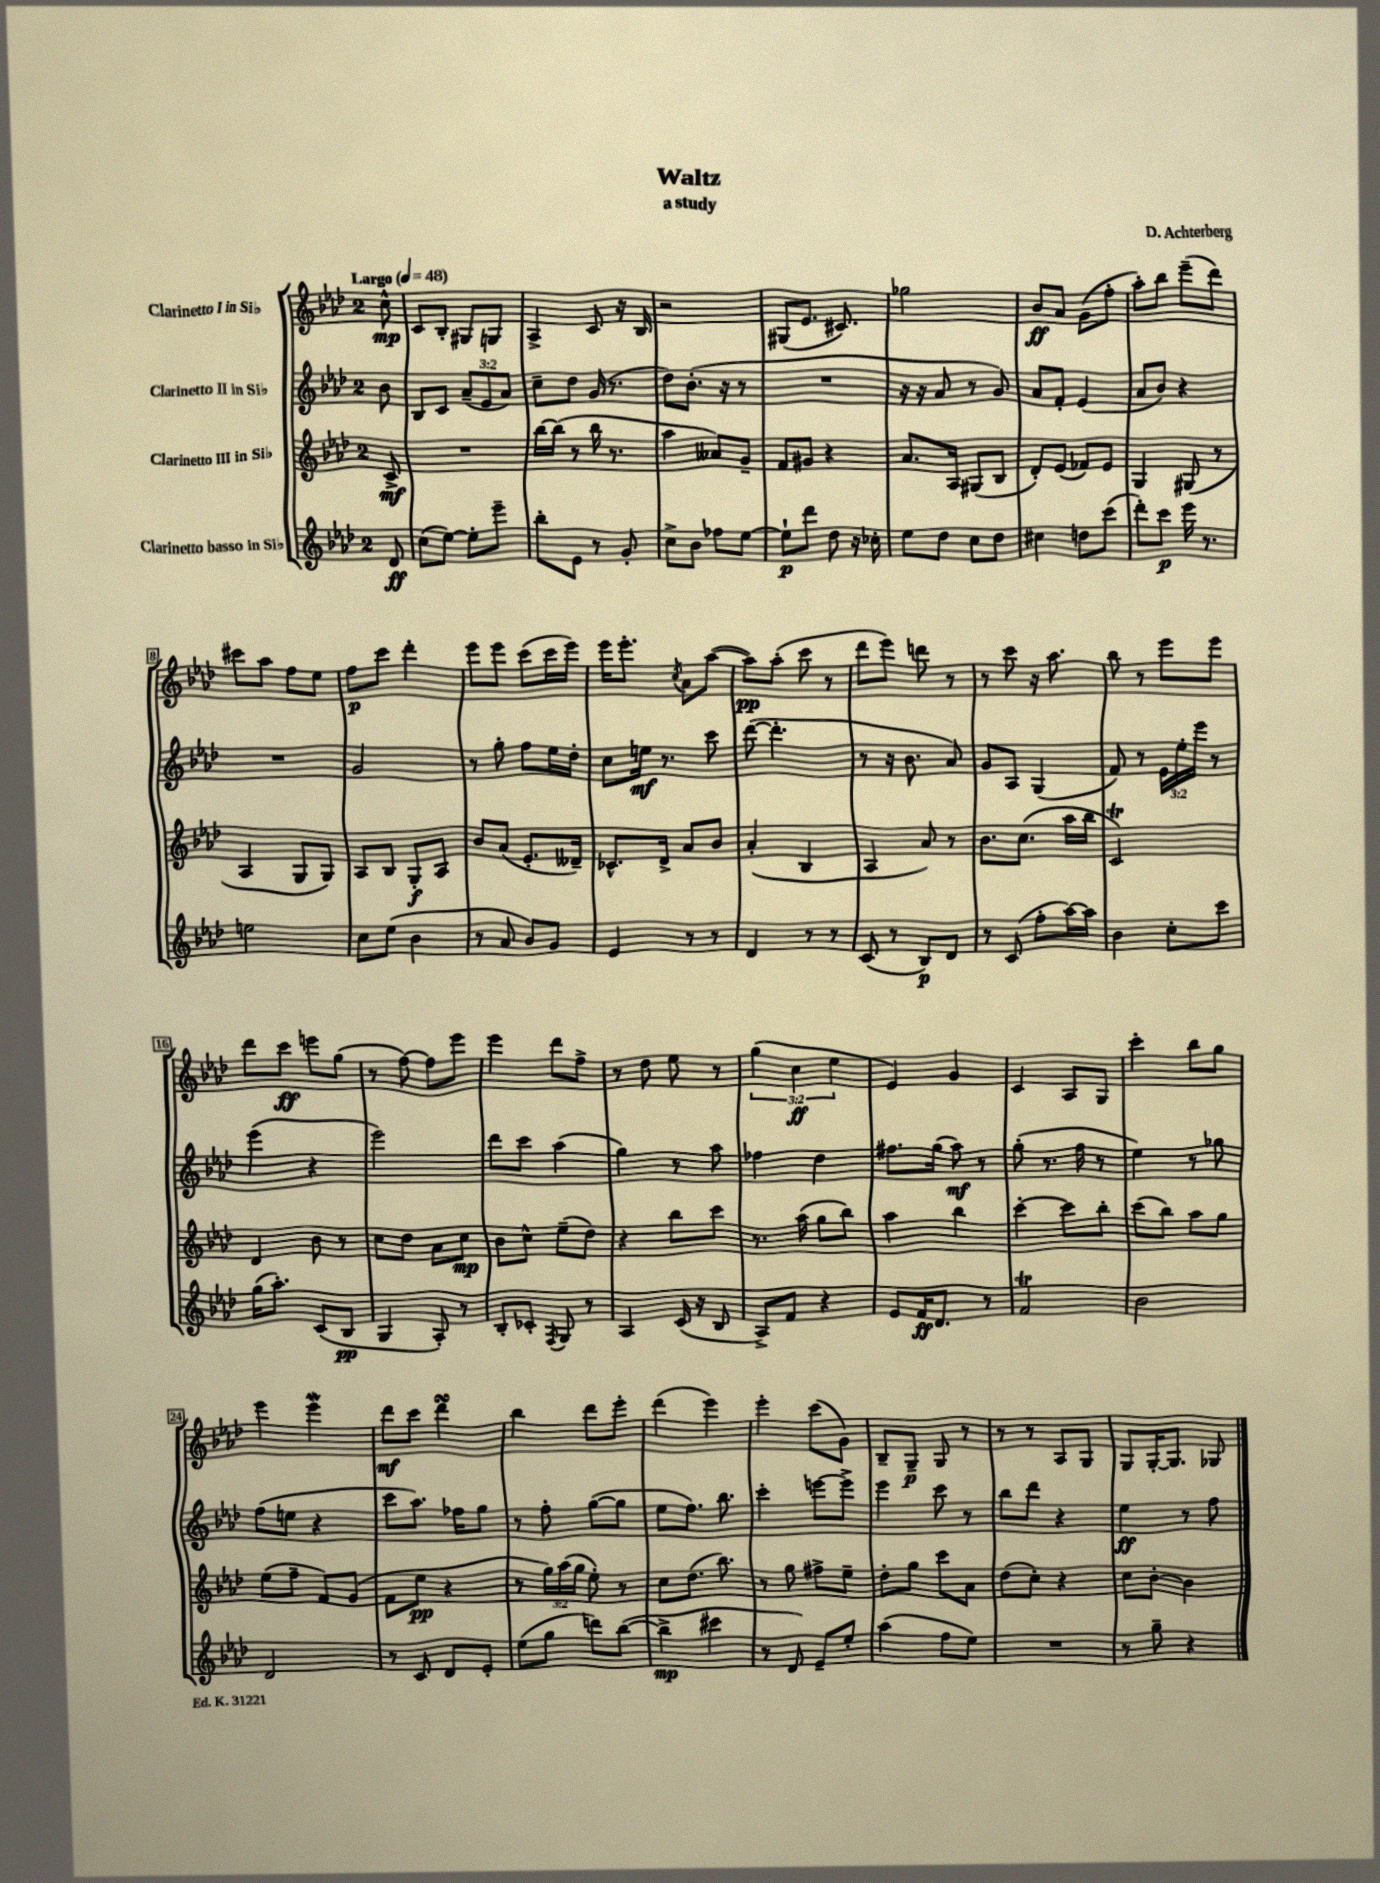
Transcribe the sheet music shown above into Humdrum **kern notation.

**kern	**kern	**kern	**kern
*staff4	*staff3	*staff2	*staff1
*clefG2	*clefG2	*clefG2	*clefG2
*k[b-e-a-d-]	*k[b-e-a-d-]	*k[b-e-a-d-]	*k[b-e-a-d-]
*M2/4	*M2/4	*M2/4	*M2/4
*MM48	*MM48	*MM48	*MM48
8d-	8c^	8b-	8cc^^
=	=	=	=
(8cc	2r	8B-	8c
[8ee-)	.	8c	8B-'
8ee-']	.	(12a-~	8G#
.	.	12e-	.
8eee-~	.	.	8G
.	.	12a-)	.
=	=	=	=
8bb-'	[16bb-	8cc~	4A-^
.	(16bb-]	.	.
8e-	8r	8dd-	.
8r	16bb-	(16g	8c
.	8.r	8.r	.
8g'	.	.	16r
.	.	.	16B-
=	=	=	=
8cc^	4aa-	8dd-)	2r
8b-	.	(8.b-'	.
8ff-	8a--)	.	.
.	.	16r	.
[8ee-	8g~	8r	.
=	=	=	=
8ee-`]	8f	2r	(8G#
8ddd-	8g#	.	8.e-
8dd-	4r	.	.
.	.	.	8.c#)
16r	.	.	.
16cc-'	.	.	.
=	=	=	=
8ee-	8.a-	16r	2gg-
.	.	16r	.
8dd-	.	8a-	.
.	16A-	.	.
8cc	(8G#	8r	.
8dd-	8B-	8g)	.
=	=	=	=
4cc#	8d-')	8a-	8b-
.	(8e-	8f'	8a-
8dd	8f-)	(4e-	(8g
(8ccc	8e-	.	8ff'
=	=	=	=
8ddd-')	4G	8a-	8aa-')
8ccc	.	8b-)	8bb-
16eee-	(8G#	4r	(8eee-~
8.r	.	.	.
.	8r	.	8ddd-)
=	=	=	=
2ee	4A-	2r	8ccc#
.	.	.	8aa-
.	8G	.	8ff
.	8G)	.	8ee-
=	=	=	=
8cc	8A-	2g	8ff
(8ee-	8B-	.	8ccc
4b-	8G'	.	4ddd-'
.	8A-	.	.
=	=	=	=
8r	8b-	8r	8eee-
8a-	(8a-	8gg'	8eee-
8b-)	8.e-'	8ff	(8ccc
8g	.	16ee-	16ccc
.	16d--~)	16dd-'	16eee-)
=	=	=	=
4e-	8.c-^^	8cc	16eee-
.	.	.	8.eee-'
.	.	16ee	.
.	16d-^	8.r	.
.	.	.	8qcc
8r	8a-	.	8a-
8r	8b-	8ccc	([8aa-
=	=	=	=
4d-	(4a-'	([8ddd-	8aa-])
.	.	4.ddd-']	(8aa-'
8r	4B-	.	8ccc
8r	.	.	8r
=	=	=	=
(8c	4A-	8r	8ddd-
8r	.	16r	8eee-)
.	.	8.b-	.
8B-)	8a-)	.	8ddd
8d-	8r	8a-)	8r
=	=	=	=
8r	8.b-	8g	8r
(8c	.	8A-	8ccc
.	(8.cc	.	.
8ff'	.	(4G	16r
.	.	.	8.aa-
[16aa-)	16aa-	.	.
16aa-]	16bb-	.	.
=	=	=	=
4b-	2c)	8f)	8bb-
.	.	8r	8r
8cc'	.	24e-	8eee-
.	.	24ee-'	.
.	.	24eee-	.
8ccc	.	8r	8eee-
=	=	=	=
(16gg	4d-	(4eee-	8ddd-
8.aa-')	.	.	.
.	.	.	8ccc
(8c	8b-	4r	8eee
8B-	8r	.	(8gg
=	=	=	=
4G	8cc	2eee-)	8r
.	8dd-	.	[8ff)
8A-')	8a-	.	8ff]
8r	8cc	.	8eee-
=	=	=	=
8B-'	8b-	8ddd-	4eee-
8c-'	8cc^^	8ccc	.
8qF	.	.	.
8G	(8ee-~	(4aa-	8ddd-
8r	8dd-)	.	8ff^
=	=	=	=
4A-	4r	4gg)	8r
.	.	.	8dd-
(16c	8bb-	8r	8ee-
16r	.	.	.
8B-	8ccc	8aa-	8r
=	=	=	=
8A-^)	8.r	4ff-	(6gg
8f	.	.	.
.	.	.	6cc
.	(16aa-	.	.
4r	8gg	4dd-	.
.	.	.	6ee-
.	8bb-)	.	.
=	=	=	=
8e-	4aa-	8.ff#	4e-)
16f	.	.	.
8.d-	.	(16gg	.
.	4bb-	8aa-)	4g
8r	.	8r	.
=	=	=	=
2f	[4ccc'	(8gg'	4c
.	.	8.r	.
.	8ccc]	.	8A-
.	.	16ff	.
.	8bb-'	8r	8G
=	=	=	=
2b-	(8ccc	4ee-)	4ccc'
.	8bb-)	.	.
.	8aa-	8r	8bb-
.	8gg	8gg-	8gg
=	=	=	=
2d-	(8ee-	(8ff	4eee-
.	8ff~	8ee	.
.	8f)	4r	4eee-
.	(8g	.	.
=	=	=	=
8r	8f	8ccc	8ddd-
8c	8ee-	8.aa-)	8ccc
8d-	4r	.	4ddd-
.	.	16ff-	.
8e-'	.	8gg	.
=	=	=	=
(8ee-	8r	8r	4bb-
8gg	24gg)	8ff'	.
.	(24aa-	.	.
.	24gg	.	.
8ddd)	8ee-')	([8gg	8ddd-
([8bb-	8r	8gg]	8eee-'
=	=	=	=
4bb-^]	8cc	8ee-	(4ddd-
.	(8.dd-	8.ff)	.
4ccc#	.	.	4eee-)
.	8.bb-)	8.bb-	.
=	=	=	=
8r	8r	4ccc'	4eee-'
8d-)	8gg	.	.
8e-~	8ff#^	[8eee	(8ccc
8ee-'	8ee-~	8eee^]	8g)
=	=	=	=
(4aa-	8dd-'	4eee-	8B-~
.	8gg	.	8G~
8ff	8ccc	8ccc	8G
8ee-)	8a-	8r	8r
=	=	=	=
2r	(8dd-	8bb-	8r
.	8cc')	8ddd-	8r
.	4r	4r	8A-
.	.	.	8G
=	=	=	=
8r	8cc	4ee-	8G
8gg~	[8b-'	.	[16G'
.	.	.	8.G]
4r	4b-]	8r	.
.	.	8ff	8G-
==	==	==	==
*-	*-	*-	*-
